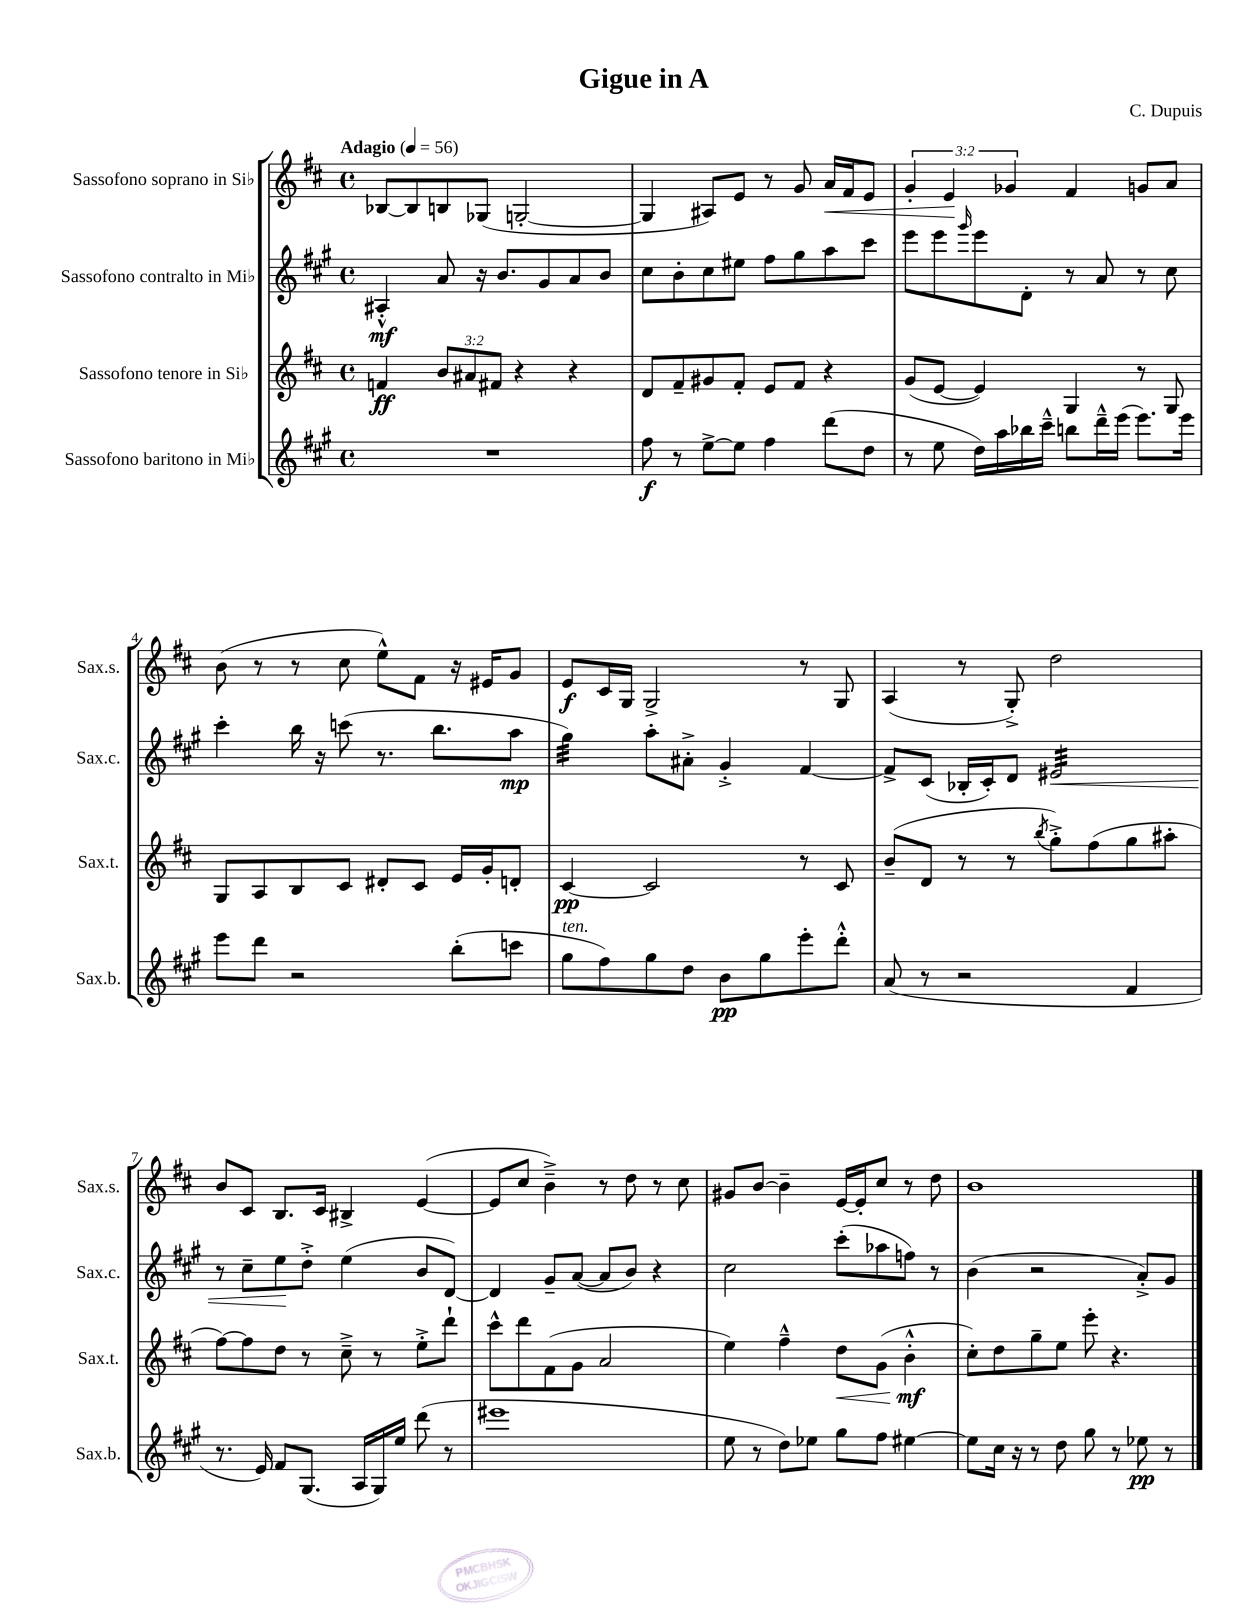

**kern	**kern	**kern	**kern
*staff4	*staff3	*staff2	*staff1
*clefG2	*clefG2	*clefG2	*clefG2
*k[f#c#g#]	*k[f#c#]	*k[f#c#g#]	*k[f#c#]
*M4/4	*M4/4	*M4/4	*M4/4
*met(c)	*met(c)	*met(c)	*met(c)
*MM56	*MM56	*MM56	*MM56
1r	4f/	4A#'^^/	[8B-/L
.	.	.	8B-/]
.	12b/L	8a/	8B/
.	12a#/	.	.
.	.	16r	(8G-/J
.	12f#/J	.	.
.	.	8.b/L	.
.	4r	.	[2G'/
.	.	8g#/	.
.	4r	8a/	.
.	.	8b/J	.
=	=	=	=
8ff#\	8d/L	8cc#\L	4G/]
8r	8f#~/	8b'\	.
[8ee^\L	8g#/	8cc#\	8A#/L)
8ee\]J	8f#'/J	8ee#\J	8e/J
4ff#\	8e/L	8ff#\L	8r
.	8f#/J	8gg#\	8g/
(8ddd\L	4r	8aa\	16a/LL
.	.	.	16f#/J
8dd\J	.	8ccc#\J	8e/J
=	=	=	=
8r	(8g/L	8eee\L	6g'/
8ee\	[8e/J	8eee\	.
.	.	.	6e/
.	.	16qqggg#/	.
16dd\LL)	4e/])	8eee\	.
16aa\	.	.	.
.	.	.	6g-/
16bb-\	.	8d'\J	.
16ccc#~^^\JJ	.	.	.
8bb\L	4G/	8r	4f#/
16ddd~^^\L	.	8a/	.
(16eee\JJ	.	.	.
8.eee\L)	8r	8r	8g/L
.	8G/	8cc#\	8a/J
16eee\Jk	.	.	.
=	=	=	=
8eee\L	8G/L	4ccc#'\	(8b\
8ddd\J	8A/	.	8r
2r	8B/	16bb\	8r
.	.	16r	.
.	8c#/J	(8ccc\	8cc#\
.	8d#'/L	8.r	8ee^^\L)
.	8c#/J	.	8f#\J
.	.	8.bb\L	.
(8bb'\L	16e/LL	.	16r
.	16g'/J	.	16e#/LK
8ccc\J	8d'/J	8aa\J	8g/J
=	=	=	=
8gg#\L	[4c#/	4gg#\)	8e/L
8ff#\)	.	.	16c#/L
.	.	.	16G/JJ
8gg#\	2c#/]	8aa'\L	2G^/
8dd\J	.	8a#'^\J	.
8b\L	.	4g#'^/	.
8gg#\	.	.	.
8eee'\	8r	[4f#/	8r
8ddd'^^\J	8c#/	.	8G/
=	=	=	=
(8a/	(8b~/L	8f#^/]L	(4A/
8r	8d/J	(8c#/J	.
2r	8r	16B-'/LL	8r
.	.	16c#'/J)	.
.	8r	8d/J	8G'^/)
.	8qbb/	.	.
.	8gg'^\L)	2e#/	2dd\
.	(8ff#\	.	.
4f#/	8gg\	.	.
.	8aa#'\J	.	.
=	=	=	=
8.r	[8ff#\L)	8r	8b/L
.	8ff#\]	8cc#~\L	8c#/J
16e/)	.	.	.
8f#/L	8dd\J	8ee\	8.B/L
(8.G#/J	8r	8dd'^\J	.
.	.	.	16c#/Jk
.	8cc#~^\	(4ee\	4B#^/
16A/LL	.	.	.
16G#/)	8r	.	.
16ee/JJ	.	.	.
(8ddd\	8ee'^\L	8b/L	([4e/
8r	8ddd`\J	[8d/J)	.
=	=	=	=
1eee#	8ccc#^^\L	4d/]	8e/]L
.	8ddd\	.	8cc#/J
.	(8f#\	8g#~/L	4b~^\)
.	8g\J	([8a/J	.
.	2a/	8a/]L	8r
.	.	8b/J)	8dd\
.	.	4r	8r
.	.	.	8cc#\
=	=	=	=
8ee\	4ee\)	2cc#\	8g#/L
8r	.	.	[8b/J
8dd\L)	4ff#~^^\	.	4b~\]
8ee-\J	.	.	.
8gg#\L	8dd\L	(8ccc#'\L	[16e/LL
.	.	.	16e'/]J
8ff#\J	(8g\J	8aa-\	8cc#/J
[4ee#\	4b'^^\	8ff\J)	8r
.	.	8r	8dd\
=	=	=	=
8ee#\]L	8cc#'\L)	(4b\	1b
16cc#\Jk	8dd\	.	.
16r	.	.	.
8r	8gg~\	2r	.
8dd\	8ee\J	.	.
8gg#\	8eee'\	.	.
8r	4.r	.	.
8ee-\	.	8a'^/L)	.
8r	.	8g#/J	.
==	==	==	==
*-	*-	*-	*-
